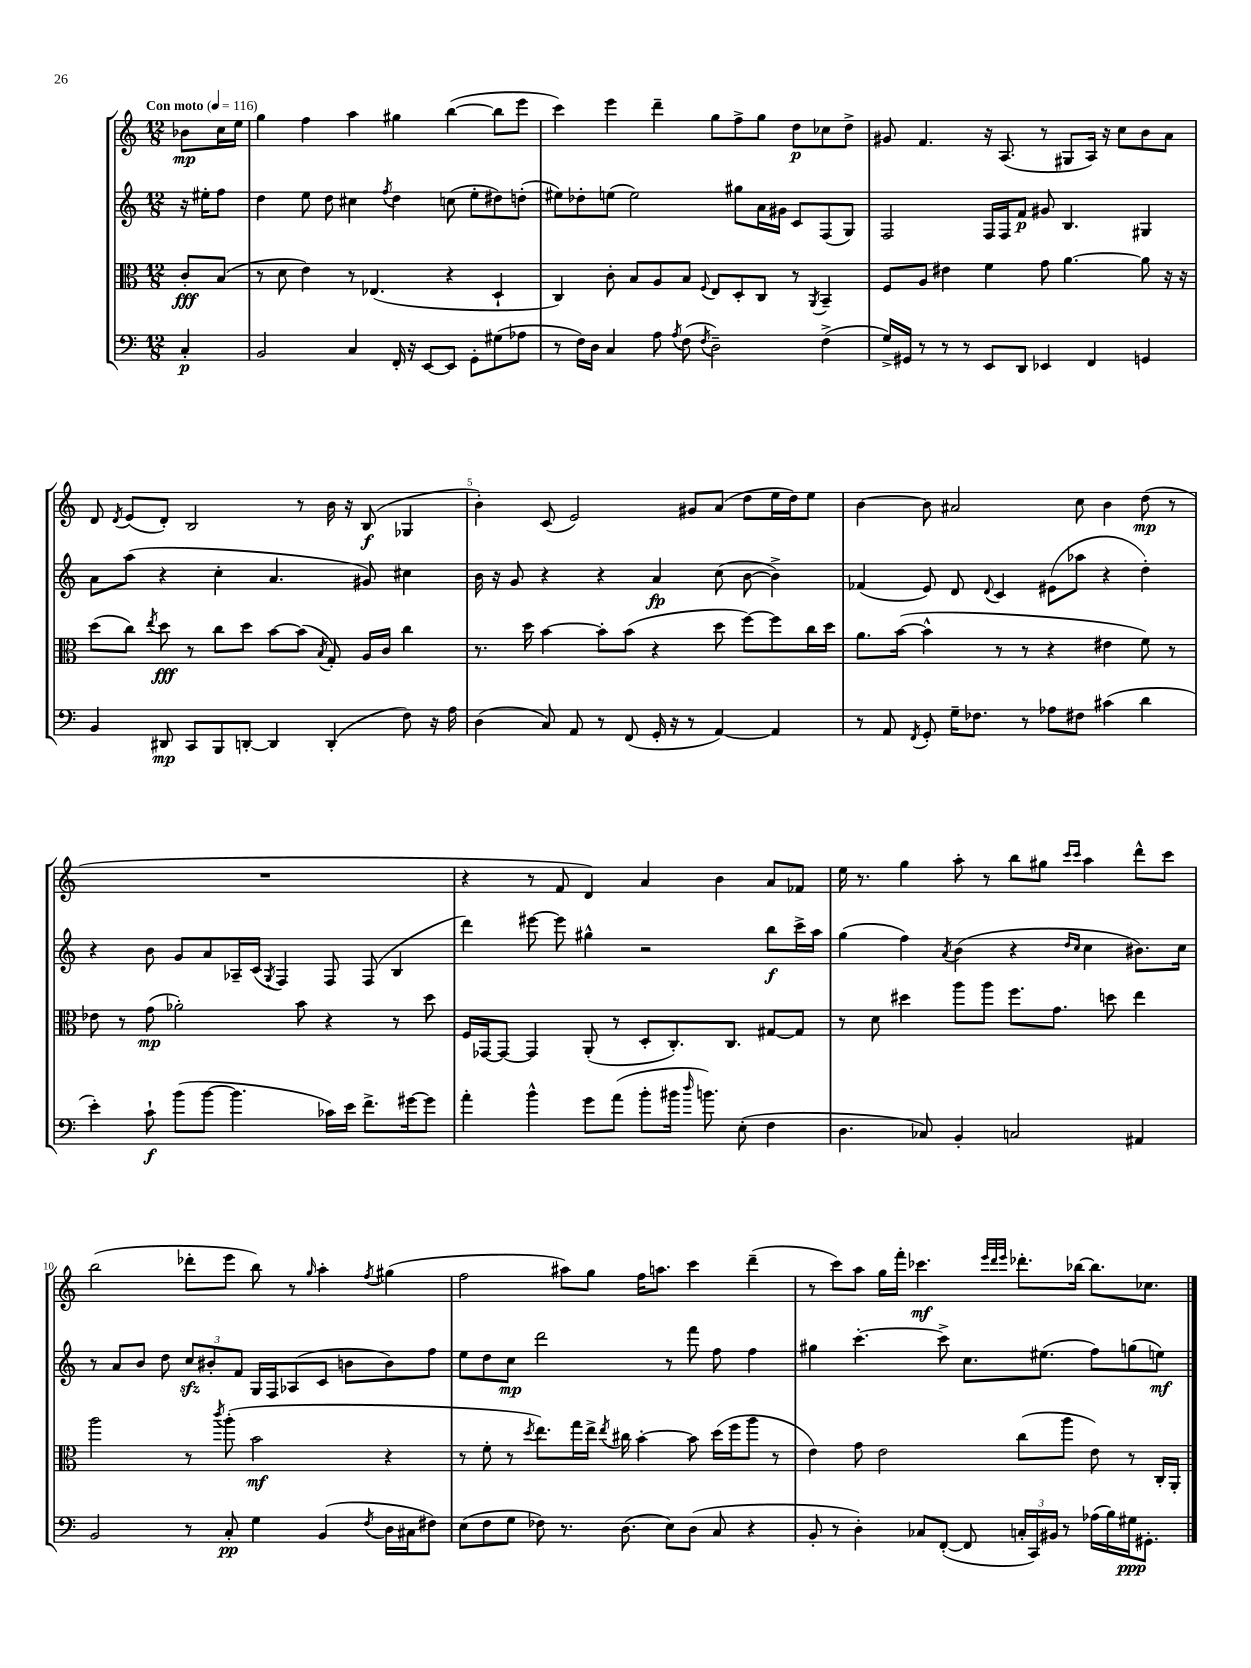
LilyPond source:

<<
\new StaffGroup <<
\new Staff = "s0" {
    \clef treble \key c \major \numericTimeSignature \time 12/8 \partial 4 \tempo "Con moto" 4 = 116
    \autoBeamOff bes'8[\mp c''16 e''16] |
    g''4 f''4 a''4 gis''4 b''4~( b''8[ e'''8] |
    c'''4) e'''4 d'''4-- g''8[ f''8-> g''8] d''8[\p ces''8 d''8]-> |
    gis'8 f'4. r16 a8.( r8 gis8[ a16]) r16 c''8[ b'8 a'8] |
    d'8 \acciaccatura { d'8 } e'8[( d'8]-.) b2 r8 b'16 r16 b8\f( ges4 |
    b'4-.) c'8( e'2) gis'8[ a'8]( d''8[ e''16 d''16) e''8] |
    b'4~ b'8 ais'2 c''8 b'4 d''8\mp( r8 |
    R1. |
    r4 r8 f'8 d'4) a'4 b'4 a'8[ fes'8] |
    e''16 r8. g''4 a''8-. r8 b''8[ gis''8] \grace { c'''16[ c'''16] } a''4 d'''8[-^ c'''8] |
    b''2( des'''8[-. e'''8] b''8) r8 \grace { g''16 } a''4-. \acciaccatura { f''8 } gis''4( |
    f''2 ais''8[) g''8] f''16[ a''8.] c'''4 d'''4--( |
    r8 c'''8[) a''8] g''16[ f'''16]-. ces'''4.\mf \grace { e'''32[ d'''32 e'''32] } des'''8.[-. bes''16]~ bes''8.[ ces''8.] \bar "|." |
}
\new Staff = "s1" {
    \clef treble \key c \major \numericTimeSignature \time 12/8 \partial 4
    \autoBeamOff r16 eis''16[-. f''8] |
    d''4 e''8 d''8 cis''4 \acciaccatura { f''8 } d''4 c''8( e''8[-. dis''8) d''8]-.( |
    eis''8[) des''8-. e''8]( e''2) gis''8[ a'16 gis'16] c'8[ f8( g8]) |
    f2 f16[ f16 f'8]\p gis'8 b4. gis4 |
    a'8[ a''8]( r4 c''4-. a'4. gis'8) cis''4 |
    b'16 r16 g'8 r4 r4 a'4\fp c''8( b'8~ b'4->) |
    fes'4( e'8) d'8 \appoggiatura { d'8 } c'4 eis'8[( aes''8] r4 d''4-.) |
    r4 b'8 g'8[ a'8 aes16-- c'16]( \acciaccatura { g8 } f4) f8 f8( b4 |
    d'''4) eis'''8~ eis'''8 gis''4-^ r2 b''8[\f c'''16-> a''16] |
    g''4( f''4) \acciaccatura { a'8 } b'4( r4 \grace { d''16[ c''16] } c''4 bis'8.[) c''16] |
    r8 a'8[ b'8] d''8 \tuplet 3/2 { c''8[\sfz bis'8-. f'8] } g16[ f16 aes8( c'8] b'8[ b'8) f''8] |
    e''8[ d''8 c''8]\mp d'''2 r8 f'''8 f''8 f''4 |
    gis''4 c'''4.~-. c'''8-> c''8.[ eis''8.]( f''8[) g''8( e''8]\mf) \bar "|." |
}
\new Staff = "s2" {
    \clef alto \key c \major \numericTimeSignature \time 12/8 \partial 4
    \autoBeamOff c'8[-.\fff b8]( |
    r8 d'8 e'4) r8 ees4.( r4 d4-! |
    c4) c'8-. b8[ a8 b8] \appoggiatura { f8 } e8[ d8-. c8] r8 \acciaccatura { a,8 } b,4-- |
    f8[ a8] eis'4 f'4 g'8 a'4.~ a'8 r16 r16 |
    d''8[( c''8]) \acciaccatura { e''8 } d''8\fff r8 c''8[ d''8] b'8[~ b'8]( \acciaccatura { b8 } g8-.) a16[ c'16] c''4 |
    r8. d''16 b'4~ b'8[-. b'8]( r4 d''8 f''8[~) f''8 c''16 d''16] |
    a'8.[ b'16]~( b'4-^ r8 r8 r4 eis'4 f'8) r8 |
    ees'8 r8 g'8\mp( aes'2-.) b'8 r4 r8 d''8 |
    f16[ ges,16~ ges,8]~ ges,4 a,8-.( r8 d8[-. c8.-.) c8.] gis8[~ gis8] |
    r8 d'8 dis''4 a''8[ a''8] f''8.[ g'8.] d''8 e''4 |
    a''2 r8 \acciaccatura { c'''8 } a''8-.( b'2\mf r4 |
    r8 f'8-. r8 \acciaccatura { d''8 } e''8.[) g''16 e''16]-> \acciaccatura { e''8 } cis''16 b'4~-. b'8 d''16[( f''16 a''8] r8 |
    e'4) g'8 e'2 c''8[( a''8] e'8) r8 c16[-. a,16]-. \bar "|." |
}
\new Staff = "s3" {
    \clef bass \key c \major \numericTimeSignature \time 12/8 \partial 4
    \autoBeamOff c4-.\p |
    b,2 c4 f,16-. r16 e,8[~ e,8] g,8[-. gis8( aes8] |
    r8 f16[) d16] c4 a8 \acciaccatura { a8 } f8( \acciaccatura { f8 } d2--) f4->( |
    g16[->) gis,16] r8 r8 r8 e,8[ d,8] ees,4 f,4 g,4 |
    b,4 dis,8\mp c,8[ b,,8 d,8]~-. d,4 d,4-.( f8) r16 a16 |
    d4( c8) a,8 r8 f,8( g,16-. r16 r8 a,4~) a,4 |
    r8 a,8 \acciaccatura { f,8 } g,8-. g16[-- fes8.] r8 aes8[ fis8] cis'4( d'4 |
    e'4-.) c'8-!\f b'8[( b'8]~ b'4. ces'16[) e'16] f'8.[-> gis'16~ gis'8] |
    a'4-. b'4-^ g'8[ a'8]( b'8[-. bis'16] \grace { d''16 } b'8.) e8-.( f4 |
    d4. ces8) b,4-. c2 ais,4 |
    b,2 r8 c8-.\pp g4 b,4( \acciaccatura { f8 } d16[ cis16 fis8]) |
    e8[( f8 g8] fes8) r8. d8.( e8[) d8]( c8 r4 |
    b,8-. r8 d4-.) ces8[ f,8]~-.( f,8 \tuplet 3/2 { c16[-. c,16) bis,16] } r8 aes16[( b16) gis16\ppp gis,8.]-. \bar "|." |
}
>>
>>
\layout { \context { \Score \override BarNumber.break-visibility = ##(#f #t #t) barNumberVisibility = #(every-nth-bar-number-visible 5) } }
